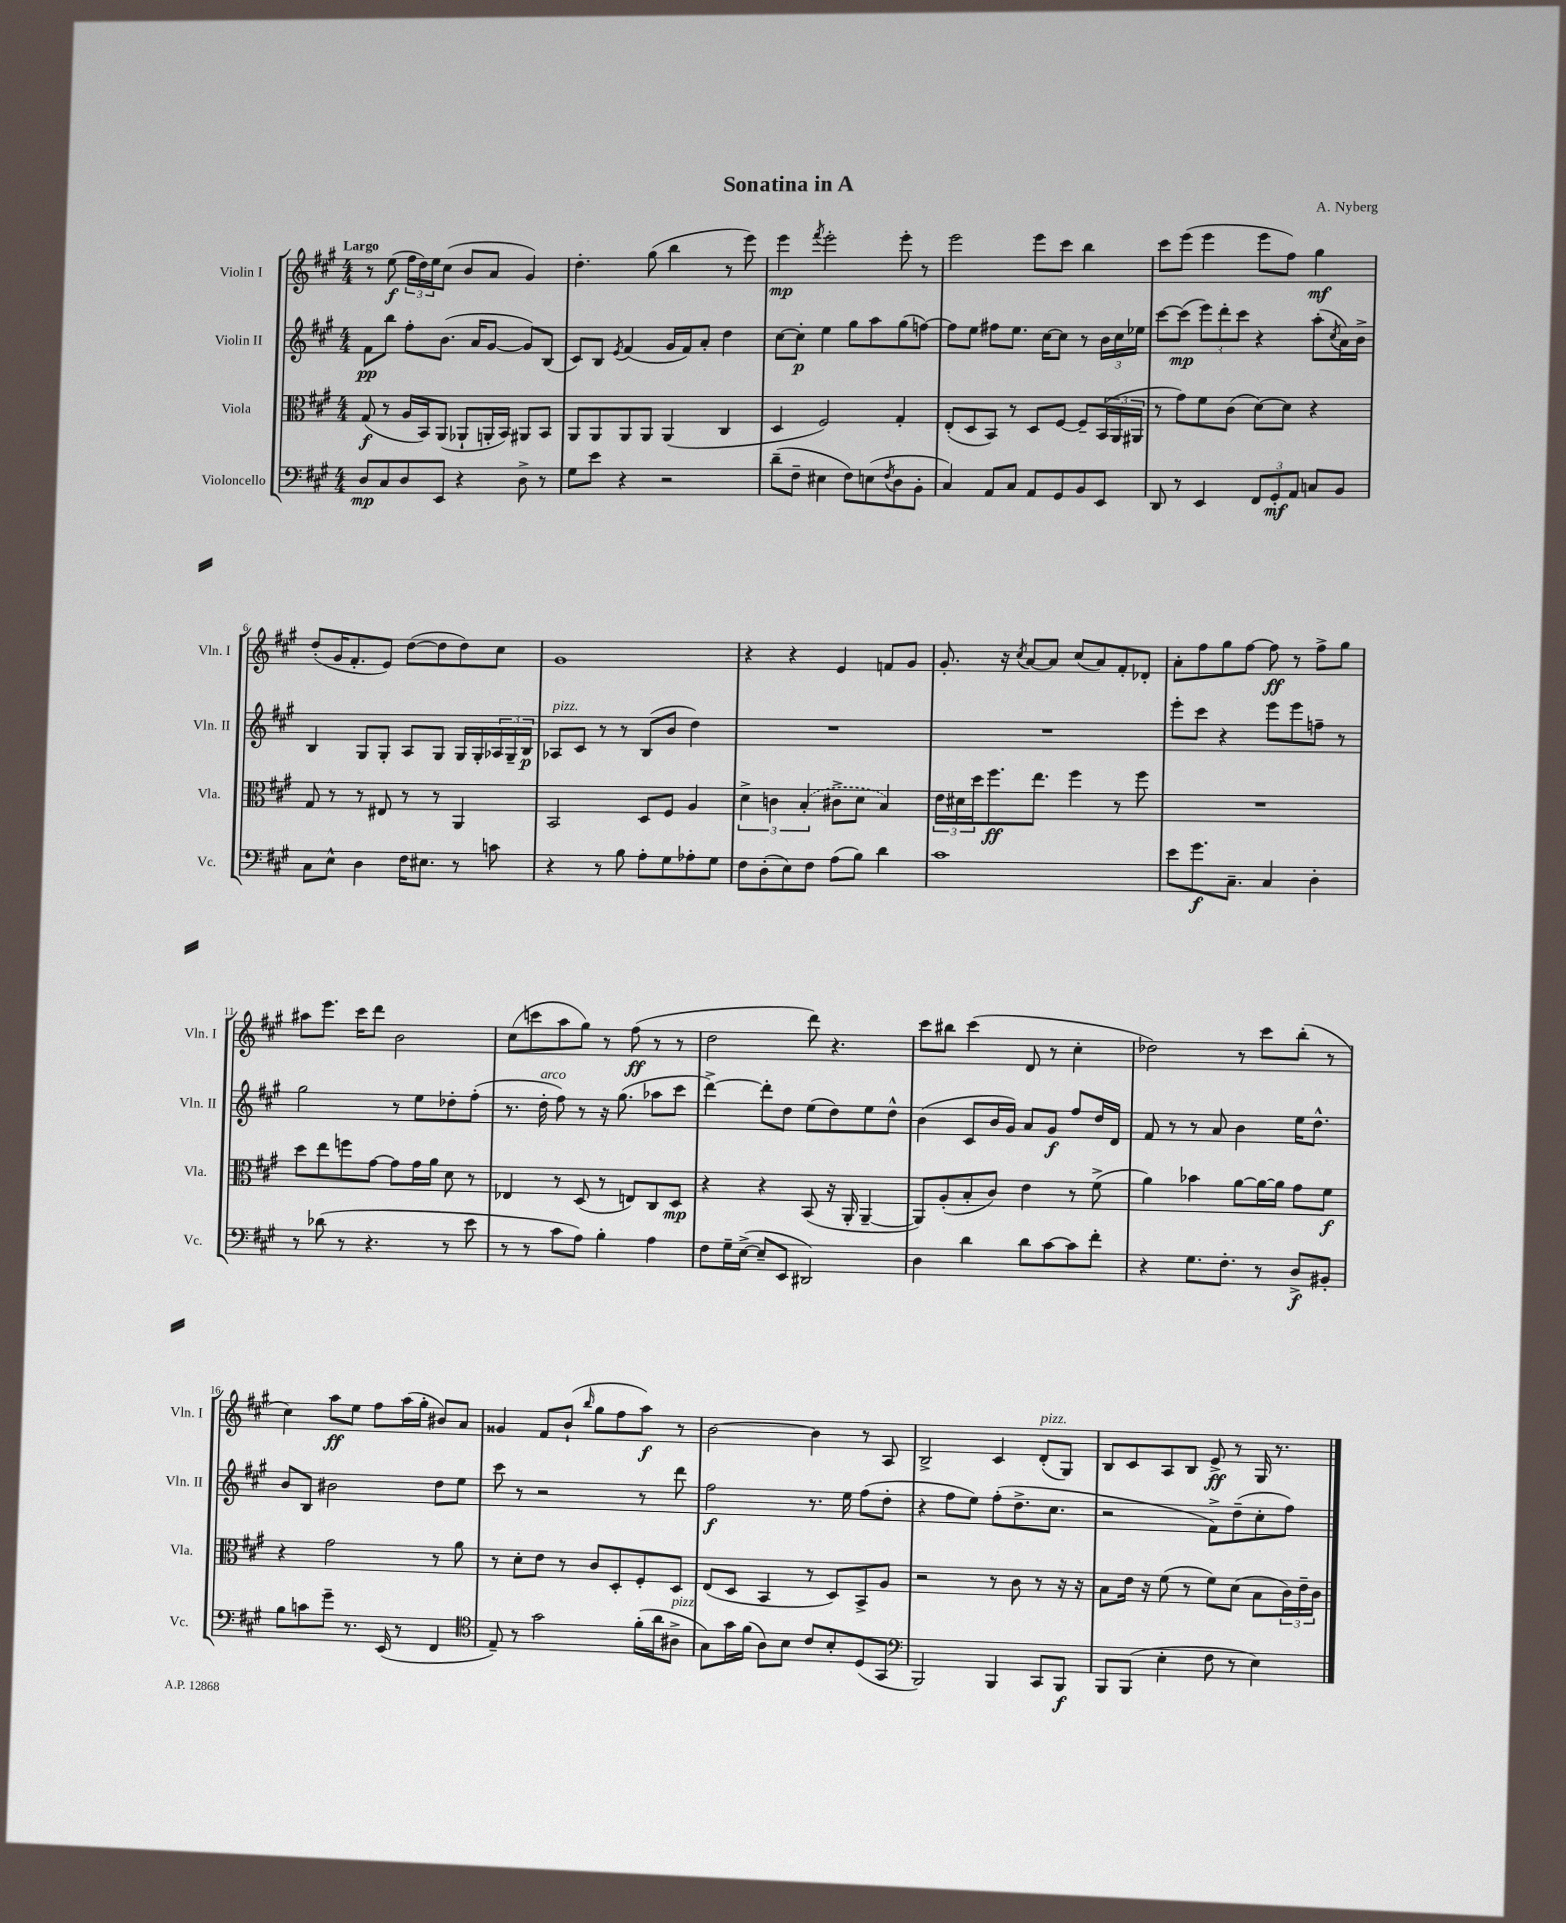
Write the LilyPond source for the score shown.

\header { title = "Sonatina in A" composer = "A. Nyberg" }
<<
\new StaffGroup <<
\new Staff = "s0" \with { instrumentName = "Violin I" shortInstrumentName = "Vln. I" } {
    \clef treble \key a \major \numericTimeSignature \time 4/4 \tempo "Largo"
    r8 e''8\f( \tuplet 3/2 { fis''16 d''16) e''16 } cis''8( b'8 a'8 gis'4) |
    d''4.-. gis''8( b''4 r8 e'''8) |
    e'''4\mp \acciaccatura { fis'''8 } e'''2-. e'''8-. r8 |
    e'''2 e'''8 cis'''8 b''4 |
    cis'''8 e'''8( e'''4 e'''8 fis''8) gis''4\mf |
    d''8-.( gis'16 fis'8.-. e'8) d''8~( d''8 d''8) cis''8 |
    gis'1 |
    r4 r4 e'4 f'8 gis'8 |
    gis'8.-. r16 \acciaccatura { cis''8 } a'8~ a'8 cis''8( a'8) fis'8-. des'8-. |
    a'8-. fis''8 gis''8 fis''8~ fis''8\ff r8 fis''8-> gis''8 |
    ais''8 e'''8. cis'''16 d'''8 b'2 |
    cis''8( c'''8 a''8 gis''8) r8 fis''8\ff( r8 r8 |
    d''2 d'''8) r4. |
    cis'''8 bis''8 cis'''4( d'8 r8 cis''4-. |
    des''2) r8 cis'''8 b''8-.( r8 |
    cis''4) a''8\ff e''8 fis''8 a''16( gis''16-. bis'8) a'8 |
    gisis'4 fis'8 b'8-!( \grace { b''16 } gis''8 fis''8 a''8\f) r8 |
    b'2~ b'4 r8 a8 |
    b2-> cis'4 d'8-.^\markup { \italic "pizz." }( gis8) |
    b8 cis'8 a8 b8 e'8->\ff r8 gis16 r8. \bar "|." |
}
\new Staff = "s1" \with { instrumentName = "Violin II" shortInstrumentName = "Vln. II" } {
    \clef treble \key a \major \numericTimeSignature \time 4/4
    fis'8\pp b''8 fis''8-. b'8.( a'16 gis'8~ gis'8) b8( |
    cis'8) b8 \acciaccatura { e'8 } fis'4( gis'16 fis'16) a'8-. d''4 |
    cis''8~ cis''8-.\p e''4 gis''8 a''8 gis''8( f''8~) |
    f''8 e''8 fis''8 e''8. cis''16~ cis''8 r8 \tuplet 3/2 { b'16 cis''16 ees''16 } |
    cis'''8~ cis'''8\mp( \tuplet 3/2 { e'''8) d'''8-. cis'''8 } r4 a''8-.( \acciaccatura { cis''8 } a'16) b'16-> |
    b4 gis8 gis8-. a8 gis8 gis16 gis16-. \tuplet 3/2 { aes16 gis16-- b16\p } |
    aes8^\markup { \italic "pizz." } cis'8 r8 r8 b8( b'8 d''4) |
    R1 |
    R1 |
    e'''8-. cis'''8 r4 e'''8 e'''8 f''8-- r8 |
    gis''2 r8 e''8 des''8-. fis''8-.( |
    r8. d''16-.^\markup { \italic "arco" } fis''8) r8 r16 gis''8.( aes''8 cis'''8 |
    d'''4~->) d'''8-. d''8 e''8( d''8) e''8 d''8-^ |
    b'4( cis'8 b'16 gis'16) a'8 gis'8\f fis''8 d''16 d'16 |
    fis'8 r8 r8 a'8 b'4 e''16 d''8.-^ |
    b'8 b8 bis'2 d''8 e''8 |
    cis'''8 r8 r2 r8 d'''8 |
    fis''2\f r8. e''16 fis''8( d''8-. |
    r4 fis''8 e''8) fis''8-.( d''8.-> cis''8. |
    r2 fis'8->) d''8--( cis''8-. fis''8) \bar "|." |
}
\new Staff = "s2" \with { instrumentName = "Viola" shortInstrumentName = "Vla." } {
    \clef alto \key a \major \numericTimeSignature \time 4/4
    gis8\f( r8 a16 b,16) a,8( aes,8-! a,16-. b,16) ais,8 b,8 |
    a,8 a,8 a,8 a,8 a,4( cis4 |
    d4 fis2) gis4-. |
    e8-.( d8 b,8) r8 d8 fis8~ fis8-- \tuplet 3/2 { b,16( a,16 ais,16 } |
    r8 gis'8) fis'8 cis'8( d'8~) d'8 r4 |
    gis8 r8 r8 eis8 r8 r8 a,4 |
    b,2 d8 fis8 a4 |
    \tuplet 3/2 { d'4-> c'4 \once \slurDashed b4-.( } cis'8-> d'8 b4) |
    \tuplet 3/2 { e'16 dis'16 d''16 } fis''8.\ff e''8. fis''4 r8 fis''8 |
    R1 |
    d''8 e''8 f''8 gis'8~ gis'8 gis'16 a'16 d'8 r8 |
    ees4 r8 d8( r8 e8) cis8 d8\mp |
    r4 r4 b,8( r16 a,16-. a,4~-- |
    a,8) a8-.( b8-. cis'8) e'4 r8 fis'8->( |
    a'4) bes'4 a'8~ a'16~ a'16 gis'8 fis'8\f |
    r4 gis'2 r8 a'8 |
    r8 d'8-. e'8 r8 cis'8 d8-. fis8-. d8 |
    e8( d8 b,4 r8 d8) b,8-> a8 |
    r2 r8 cis'8 r8 r16 r16 |
    b8 e'16 r16 fis'8( r8 fis'8) d'8( b8 \tuplet 3/2 { cis'16) e'16-- cis'16 } \bar "|." |
}
\new Staff = "s3" \with { instrumentName = "Violoncello" shortInstrumentName = "Vc." } {
    \clef bass \key a \major \numericTimeSignature \time 4/4
    d8\mp cis8 d8 e,8 r4 d8-> r8 |
    gis8 e'8 r4 r2 |
    d'8--( fis8-- eis4 fis8) e8( \acciaccatura { fis8 } d8 b,8-. |
    cis4) a,8 cis8 a,8 gis,8 b,8 e,8 |
    d,8 r8 e,4 \tuplet 3/2 { fis,8 gis,8-.\mf a,8 } c8 b,8 |
    cis8 e8-^ d4 fis16 eis8. r8 c'8 |
    r4 r8 b8 a8-. gis8 aes8-. gis8 |
    fis8 d8-.( e8) fis8 a8( b8) d'4 |
    cis'1 |
    e'8 gis'8.\f cis8.-- cis4 d4-. |
    r8 des'8( r8 r4. r8 e'8 |
    r8 r8 cis'8 a8) b4-. a4 |
    fis8 gis16-- e16~->( e8-- e,8 dis,2) |
    d4 d'4 d'8 cis'8~ cis'8 fis'8-. |
    r4 gis8. fis8.-. r8 d8->\f bis,8-. |
    b8 c'8 gis'8-- r8. e,16( r8 fis,4 |
    \clef tenor e8--) r8 gis'2 fis'16-.( a'16 ais8->^\markup { \italic "pizz." } |
    gis8) gis'16 fis'16( a8) b8 cis'8 b8-. d8( gis,8 |
    \clef bass b,,2) b,,4 cis,8 b,,8\f |
    b,,8 b,,8( e4-. fis8 r8 e4) \bar "|." |
}
>>
>>
